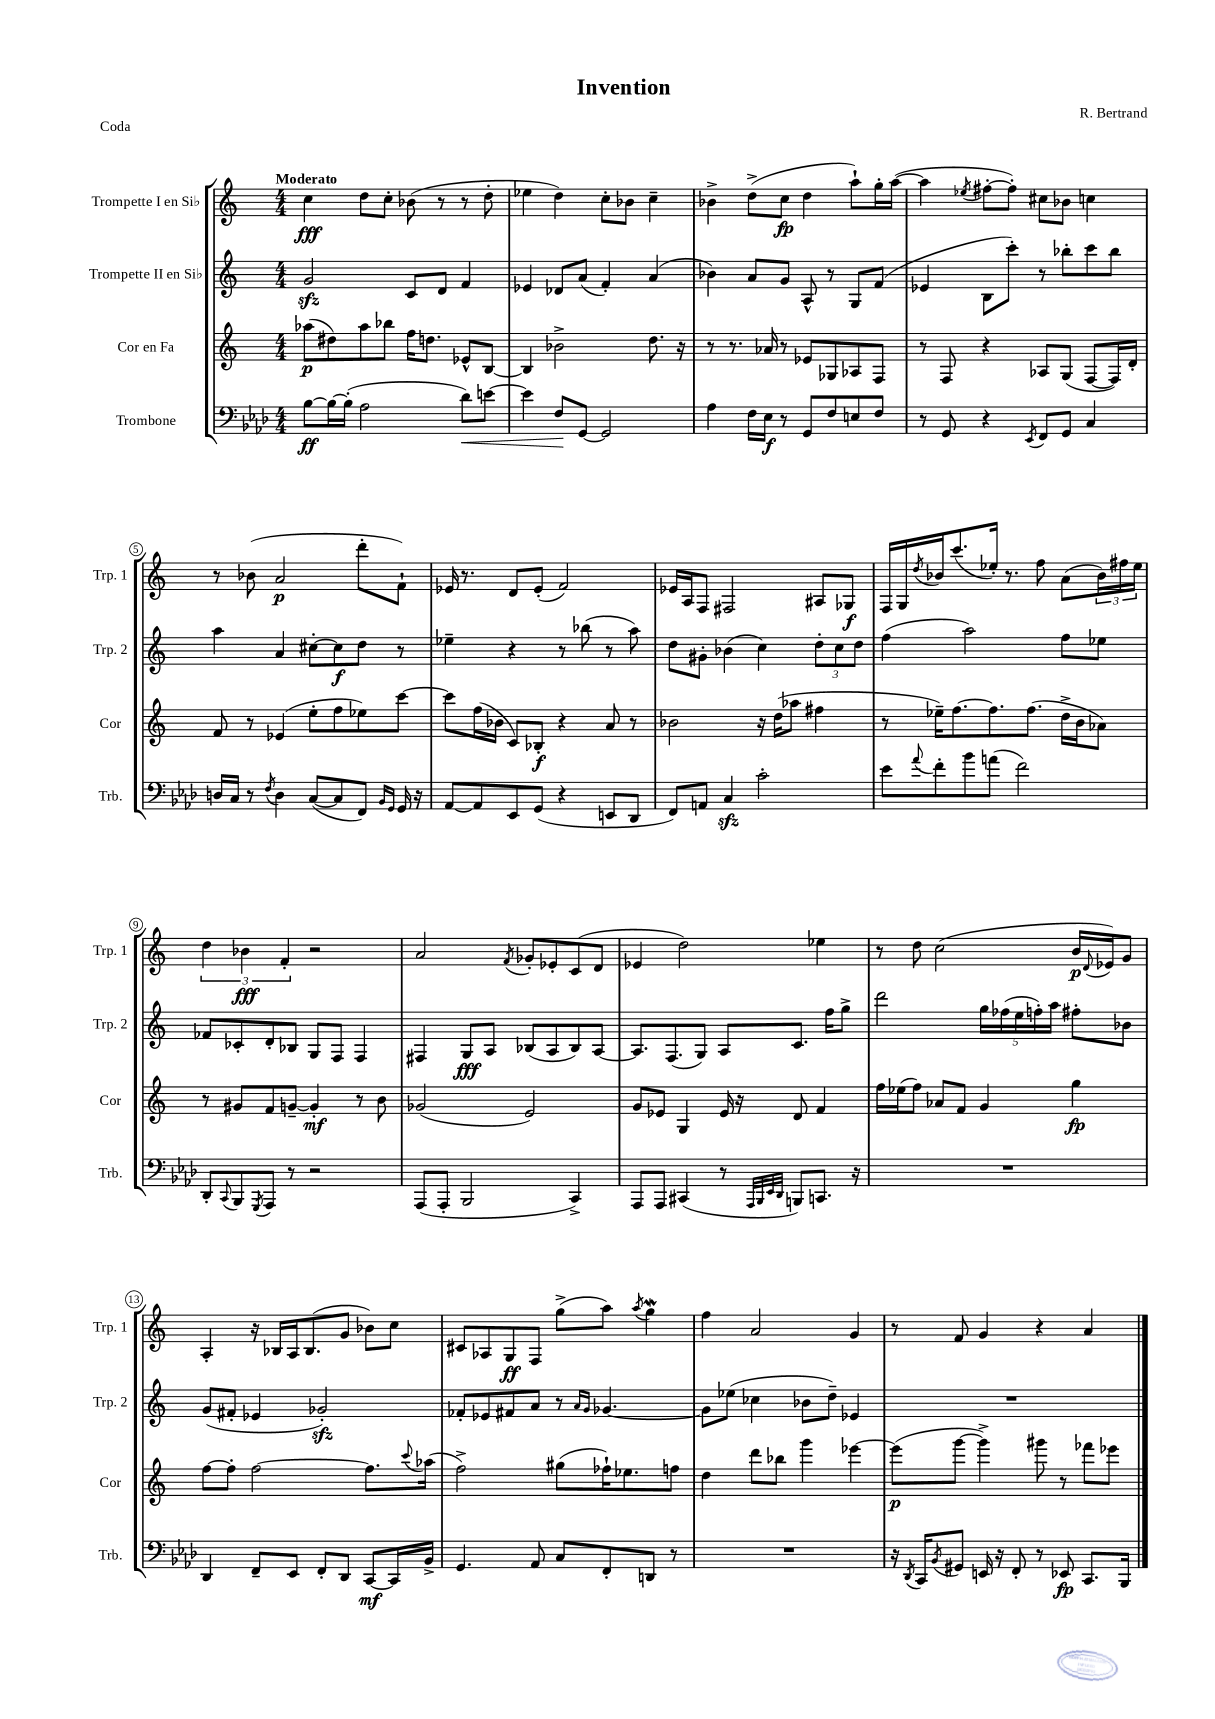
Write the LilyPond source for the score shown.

\header { title = "Invention" composer = "R. Bertrand" piece = "Coda" }
<<
\new StaffGroup <<
\new Staff = "s0" \with { instrumentName = "Trompette I en Sib" shortInstrumentName = "Trp. 1" } {
    \clef treble \key c \major \numericTimeSignature \time 4/4 \tempo "Moderato"
    c''4\fff d''8 c''8-. bes'8( r8 r8 d''8-. |
    ees''4 d''4) c''8-. bes'8 c''4-- |
    bes'4-> d''8->( c''8\fp d''4 a''8-!) g''16-. a''16~( |
    a''4 \acciaccatura { ees''8 } fis''8~-. fis''8-.) cis''8 bes'8 c''4 |
    r8 bes'8( a'2\p d'''8-. f'8-!) |
    ees'16 r8. d'8 ees'8-.( f'2) |
    ees'16 a16 f8 fis2 ais8 ges8\f |
    f16 g16 \acciaccatura { d''8 } bes'16 c'''8.( ees''16-.) r8. f''8 a'8( \tuplet 3/2 { bes'16) fis''16 ees''16 } |
    \tuplet 3/2 { d''4 bes'4\fff f'4-. } r2 |
    a'2 \acciaccatura { f'8 } ges'8-. ees'8-. c'8( d'8 |
    ees'4 d''2) ees''4 |
    r8 d''8 c''2( b'16\p \appoggiatura { d'8 } ees'16) g'8 |
    a4-. r16 bes16 a16 bes8.( g'8 bes'8) c''8 |
    cis'8 aes8 g8\ff f8 g''8->( a''8) \acciaccatura { a''8 } g''4\mordent |
    f''4 a'2 g'4 |
    r8 f'8 g'4 r4 a'4 \bar "|." |
}
\new Staff = "s1" \with { instrumentName = "Trompette II en Sib" shortInstrumentName = "Trp. 2" } {
    \clef treble \key c \major \numericTimeSignature \time 4/4
    g'2\sfz c'8 d'8 f'4 |
    ees'4 des'8 a'8( f'4-.) a'4( |
    bes'4) a'8 g'8 a8-^ r8 g8 f'8( |
    ees'4 b8 c'''8-.) r8 bes''8-. c'''8 bes''8 |
    a''4 a'4 cis''8~-. cis''8\f d''8 r8 |
    ees''4-- r4 r8 bes''8( r8 a''8) |
    d''8 gis'8-. bes'4( c''4) \tuplet 3/2 { d''8-. c''8 d''8 } |
    f''4( a''2) f''8 ees''8 |
    fes'8 ces'8-. d'8-. bes8 g8 f8 f4 |
    fis4 g8\fff a8 bes8( a8 bes8) a8~ |
    a8. f8.( g8) a8 c'8. f''16 g''8-> |
    d'''2 \tuplet 5/4 { g''16 fes''16( e''16 f''16-.) a''16 } fis''8-. bes'8 |
    g'8( fis'8-. ees'4 ges'2-.\sfz) |
    fes'8-. ees'8 fis'8 a'8 r8 \grace { a'16 g'16 } ges'4.~ |
    ges'8 ees''8( ces''4 bes'8 d''8--) ees'4 |
    R1 \bar "|." |
}
\new Staff = "s2" \with { instrumentName = "Cor en Fa" shortInstrumentName = "Cor" } {
    \clef treble \key c \major \numericTimeSignature \time 4/4
    aes''8\p( dis''8) aes''8 bes''8 f''16 d''8. ees'8-^ b8~ |
    b4 bes'2-> d''8. r16 |
    r8 r8. aes'16 r8 ees'8 ges8 aes8 f8 |
    r8 f8 r4 aes8 g8( f8~ f16) d'16-. |
    f'8 r8 ees'4( e''8-. f''8 ees''8) c'''8~ |
    c'''8 f''16( bes'16 c'8) bes8-.\f r4 a'8 r8 |
    bes'2 r16 d''16( aes''8 fis''4 |
    r8 ees''16--) f''8.~ f''8. f''8.( d''16-> b'16 aes'8) |
    r8 gis'8 f'8 g'8~-- g'4-.\mf r8 b'8 |
    ges'2( e'2) |
    g'8 ees'8 g4 ees'16 r16 d'8 f'4 |
    f''16 ees''16( f''8) aes'8 f'8 g'4 g''4\fp |
    f''8~ f''8-. f''2~ f''8. \appoggiatura { c'''8 } aes''16( |
    f''2->) gis''8( fes''16-!) ees''8. f''8 |
    d''4 d'''8 bes''8 g'''4 ees'''4~ |
    ees'''8\p( g'''8~ g'''4->) gis'''8 r8 fes'''8 ees'''8 \bar "|." |
}
\new Staff = "s3" \with { instrumentName = "Trombone" shortInstrumentName = "Trb." } {
    \clef bass \key aes \major \numericTimeSignature \time 4/4
    bes8~\ff bes16~ bes16-.( aes2 des'8\<) e'8~ |
    e'4 f8\! g,8~ g,2 |
    aes4 f16 ees16\f r8 g,8 f8 e8 f8 |
    r8 g,8 r4 \acciaccatura { ees,8 } f,8 g,8 c4 |
    d16 c16 r8 \acciaccatura { f8 } d4 c8~( c8 f,8) \grace { bes,16 g,16 } g,16 r16 |
    aes,8~ aes,8 ees,8 g,8( r4 e,8 des,8 |
    f,8) a,8 c4\sfz c'2-. |
    ees'8 \appoggiatura { aes'8 } f'8-. bes'8 a'8( f'2) |
    des,8-. \appoggiatura { c,8 } bes,,8 \acciaccatura { g,,8 } aes,,8 r8 r2 |
    aes,,8( aes,,8-. bes,,2 c,4->) |
    aes,,8 aes,,8 cis,4( r8 \grace { aes,,32 bes,,32 ees,32 des,32 } b,,8) c,8. r16 |
    R1 |
    des,4 f,8-- ees,8 f,8-. des,8 c,8~\mf c,16 bes,16-> |
    g,4. aes,8 c8 f,8-. d,8 r8 |
    R1 |
    r16 \acciaccatura { des,8 } c,16 \acciaccatura { bes,8 } gis,8 e,16 r16 f,8-. r8 ees,8\fp c,8. bes,,16 \bar "|." |
}
>>
>>
\layout { \context { \Score \override BarNumber.stencil = #(make-stencil-circler 0.1 0.3 ly:text-interface::print) } }
